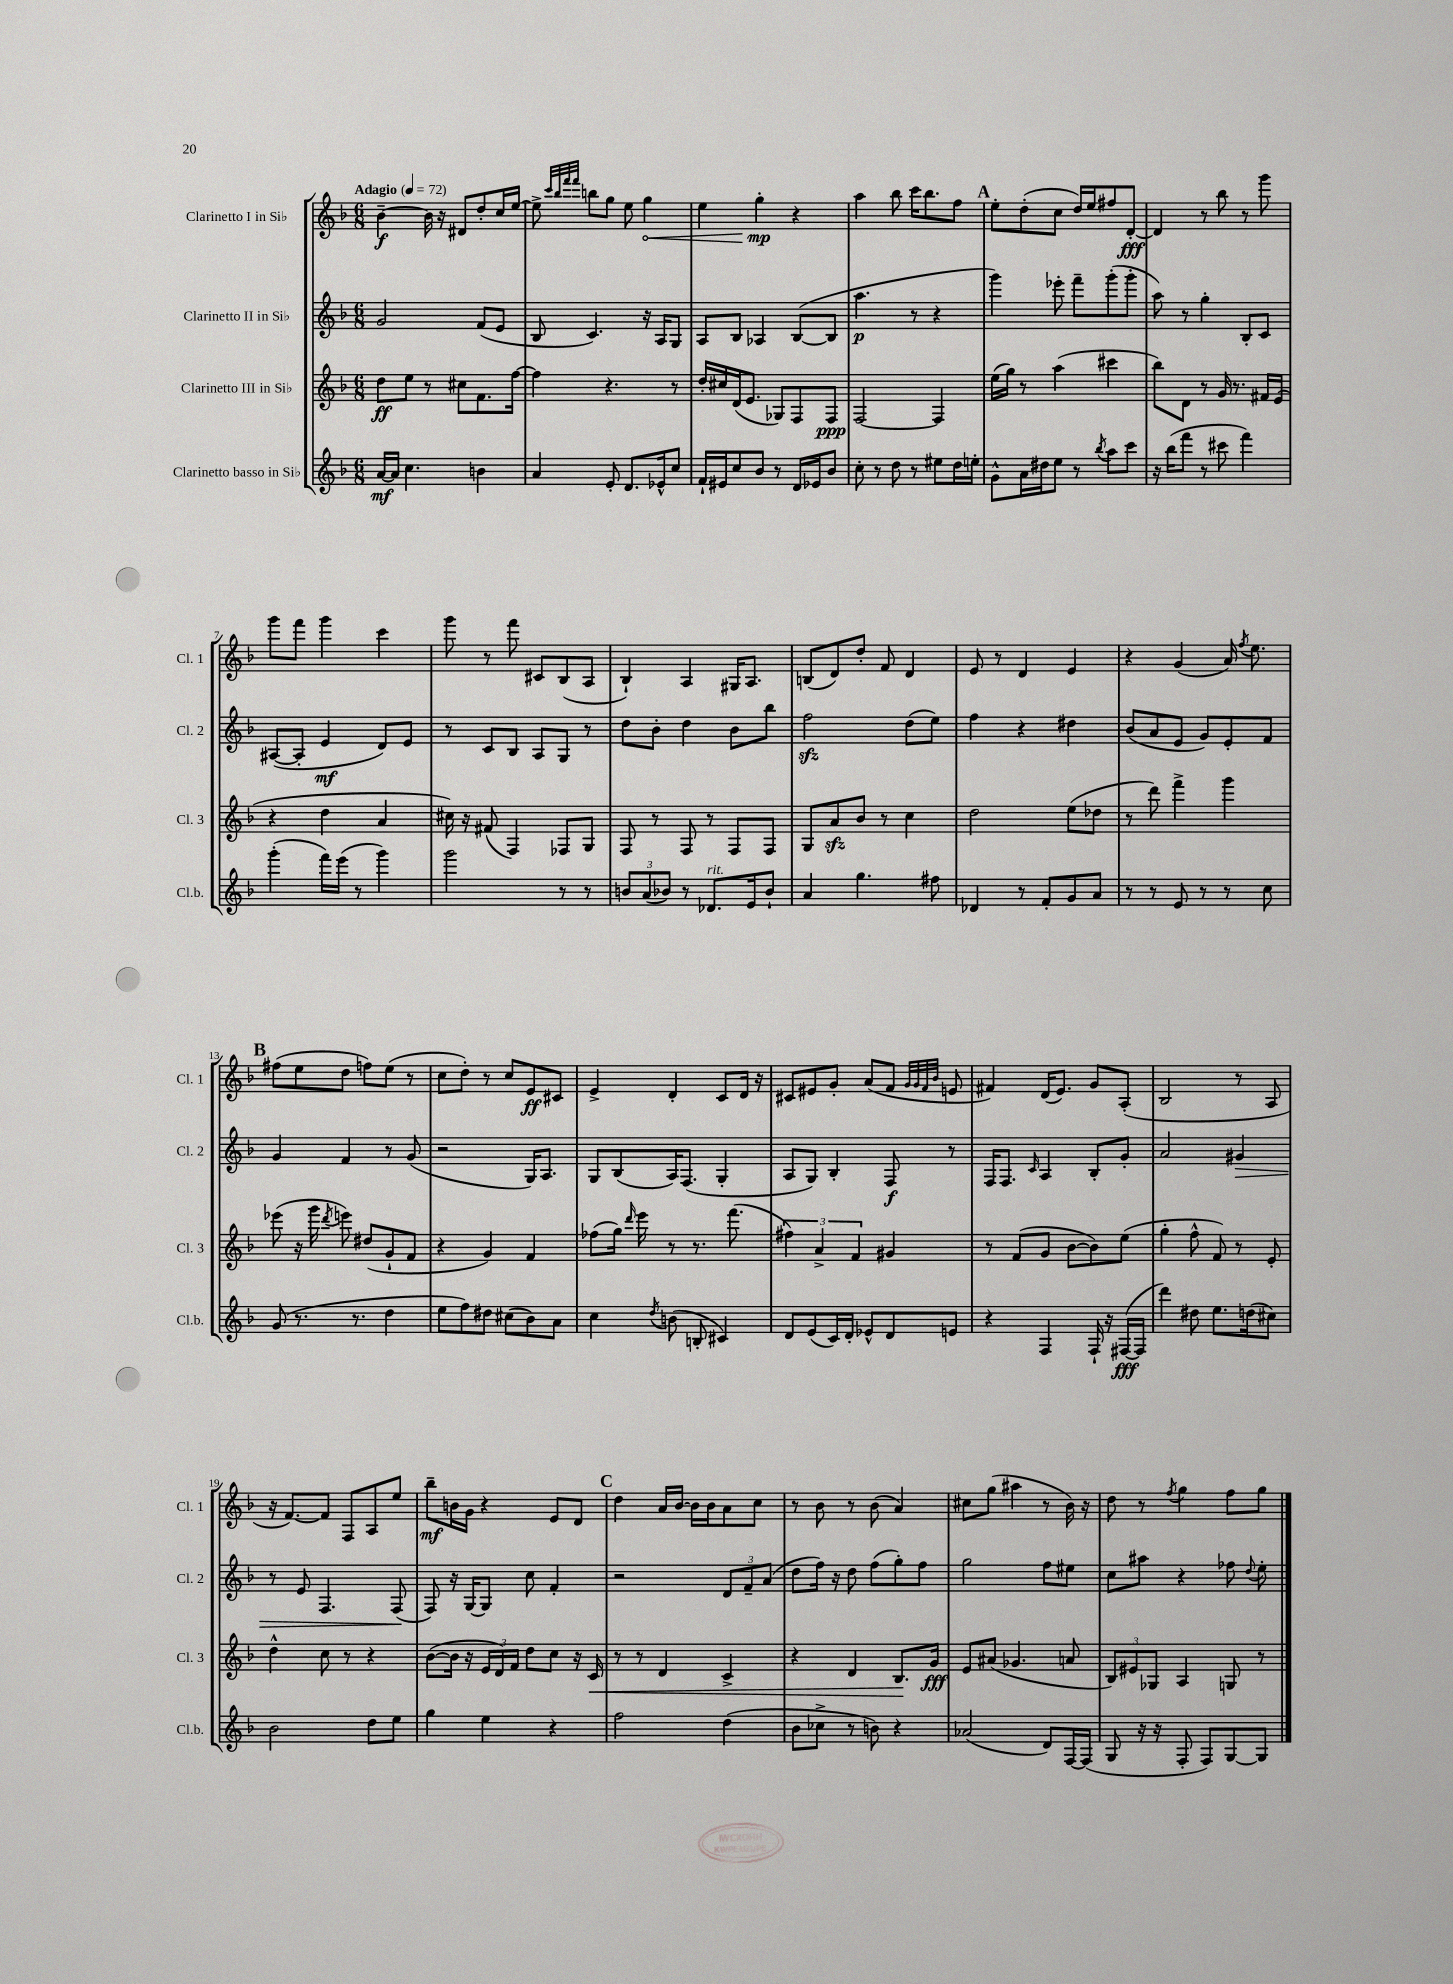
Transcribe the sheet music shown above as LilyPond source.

<<
\new StaffGroup <<
\new Staff = "s0" \with { instrumentName = "Clarinetto I in Sib" shortInstrumentName = "Cl. 1" } {
    \clef treble \key f \major \numericTimeSignature \time 6/8 \tempo "Adagio" 4 = 72
    \autoBeamOff bes'4~--\f bes'16 r16 dis'8[ d''8-. c''16 e''16]~ |
    e''8-> \grace { c'''32[ bes''32 f'''32 f'''32] } b''8[ g''8] e''8 \once \override Hairpin.circled-tip = ##t g''4\< |
    e''4 g''4-.\mp\! r4 |
    a''4 bes''8 c'''16[ bes''8. f''8] |
    \mark \markup { \bold "A" } e''8[-. d''8-.( c''8] d''16[) e''16 fis''8 d'8]~-.\fff |
    d'4 r8 bes''8 r8 g'''8 |
    g'''8[ f'''8] g'''4 c'''4 |
    g'''8 r8 f'''8 cis'8[ bes8( a8] |
    bes4-!) a4 gis16[ a8.] |
    b8[( d'8) d''8]-. f'8 d'4 |
    e'8 r8 d'4 e'4 |
    r4 g'4( a'16) \acciaccatura { f''8 } e''8. |
    \mark \markup { \bold "B" } fis''8[( e''8 d''8] f''8[) e''8]( r8 |
    c''8[ d''8]-.) r8 c''8[ e'8\ff cis'8] |
    e'4-> d'4-. c'8[ d'16] r16 |
    cis'8[ eis'8 g'8]-. a'8[( f'8] \grace { g'32[ g'32 f'32 bes'32] } e'8 |
    fis'4) d'16[( e'8.]) g'8[ a8]-.( |
    bes2 r8 a8 |
    r16 f'8.[~) f'8] f8[ a8 e''8] |
    bes''8[--\mf b'16 g'16] r4 e'8[ d'8] |
    \mark \markup { \bold "C" } d''4 a'16[ bes'16]~ bes'16[ bes'16 a'8 c''8] |
    r8 bes'8 r8 bes'8( a'4) |
    cis''8[ g''8]( ais''4 r8 bes'16) r16 |
    d''8 r8 \acciaccatura { f''8 } g''4 f''8[ g''8] \bar "|." |
}
\new Staff = "s1" \with { instrumentName = "Clarinetto II in Sib" shortInstrumentName = "Cl. 2" } {
    \clef treble \key f \major \numericTimeSignature \time 6/8
    \autoBeamOff g'2 f'8[( e'8] |
    bes8 c'4.) r16 a16[ g8] |
    a8[ bes8] aes4 bes8[~( bes8] |
    a''4.\p r8 r4 |
    \mark \markup { \bold "A" } g'''4) ees'''8-. f'''8[-- g'''8-.( g'''8]-. |
    a''8) r8 g''4-. bes8[-. c'8] |
    ais8[~( ais8]-. e'4\mf d'8[) e'8] |
    r8 c'8[ bes8] a8[ g8] r8 |
    d''8[ bes'8]-. d''4 bes'8[ bes''8] |
    f''2\sfz d''8[( e''8]) |
    f''4 r4 dis''4 |
    bes'8[( a'8 e'8] g'8[) e'8-. f'8] |
    \mark \markup { \bold "B" } g'4 f'4 r8 g'8( |
    r2 g16[) a8.] |
    g8[ bes8( a16) f8.]( g4-. |
    a8[ g8]) bes4-. f8\f r8 |
    f16[ f8.] \grace { c'16 } a4 bes8[-. g'8]-. |
    a'2 gis'4\> |
    r8 e'8 f4. f8\!( |
    f8) r16 g16[~ g8] c''8 f'4-. |
    \mark \markup { \bold "C" } r2 \tuplet 3/2 { d'8[ f'8-- a'8]( } |
    d''8[ f''16]) r16 d''8 f''8[( g''8-.) f''8] |
    g''2 f''8[ eis''8] |
    c''8[ ais''8] r4 fes''8 \appoggiatura { d''8 } e''8-. \bar "|." |
}
\new Staff = "s2" \with { instrumentName = "Clarinetto III in Sib" shortInstrumentName = "Cl. 3" } {
    \clef treble \key f \major \numericTimeSignature \time 6/8
    \autoBeamOff d''8[\ff e''8] r8 cis''8[ f'8. f''16]~ |
    f''4 r4. r8 |
    d''16[-. cis''16 d'16( e'8.] ges8[) f8 f8]\ppp |
    f2~ f4 |
    \mark \markup { \bold "A" } e''16[( g''16]) r8 a''4( cis'''4 |
    bes''8[) d'8] r8 g'16 r8. fis'16[ e'16]( |
    r4 d''4 a'4 |
    cis''16) r16 fis'8( f4) fes8[ g8] |
    f8 r8 f8 r8 f8[ f8] |
    g8[ a'8\sfz bes'8] r8 c''4 |
    d''2 e''8[( des''8] |
    r8 d'''8) f'''4-> g'''4 |
    \mark \markup { \bold "B" } ees'''8( r16 g'''16 \acciaccatura { d'''8 } e'''8) dis''8[( g'8-! f'8] |
    r4 g'4) f'4 |
    fes''8[( g''16]) \grace { d'''16 } e'''16 r8 r8. f'''8.( |
    \tuplet 3/2 { fis''4) a'4-> f'4 } gis'4 |
    r8 f'8[( g'8] bes'8[~ bes'8) e''8]( |
    g''4-. f''8-^ f'8) r8 e'8-. |
    d''4-^ c''8 r8 r4 |
    bes'8[~( bes'16] r16 \tuplet 3/2 { e'16[ d'16) f'16] } d''8[ c''8] r16 c'16\< |
    \mark \markup { \bold "C" } r8 r8 d'4 c'4-> |
    r4 d'4 bes8.[\! g'16]\fff |
    e'8[ ais'8]( ges'4. a'8 |
    \tuplet 3/2 { bes8[) eis'8 ges8] } a4 g8 r8 \bar "|." |
}
\new Staff = "s3" \with { instrumentName = "Clarinetto basso in Sib" shortInstrumentName = "Cl.b." } {
    \clef treble \key f \major \numericTimeSignature \time 6/8
    \autoBeamOff a'16[~\mf a'16] c''4. b'4 |
    a'4 e'8-. d'8.[ ees'16-^ c''8] |
    f'16[-! eis'16 c''8 bes'8] r8 d'16[ ees'16 bes'8] |
    c''8-. r8 d''8 r8 eis''8[ d''16 e''16]-. |
    \mark \markup { \bold "A" } g'8[-^ a'16 dis''16 e''8] r8 \acciaccatura { bes''8 } a''8[ c'''8] |
    r16 bes''16[( f'''8] r8 cis'''8 f'''4) |
    g'''4-.( f'''16[) e'''16]( r8 g'''4) |
    g'''2 r8 r8 |
    \tuplet 3/2 { b'8[ a'8( bes'8]) } r8 des'8.[^\markup { \italic "rit." } e'16 bes'8]-! |
    a'4 g''4. fis''8 |
    des'4 r8 f'8[-. g'8 a'8] |
    r8 r8 e'8 r8 r8 c''8 |
    \mark \markup { \bold "B" } g'8( r8. r8. d''4 |
    e''8[ f''8) dis''8] cis''8[( bes'8) a'8] |
    c''4 \acciaccatura { d''8 } b'8( b8-. cis'4) |
    d'8[ e'8( c'16) d'16]-. ees'8[-^ d'8 e'8] |
    r4 f4 f16-! r16 fis16[~\fff( fis16] |
    d'''4) dis''8 e''8.[ d''16( cis''8]) |
    bes'2 d''8[ e''8] |
    g''4 e''4 r4 |
    \mark \markup { \bold "C" } f''2 d''4( |
    bes'8[ ces''8]-> r8 b'8) r4 |
    aes'2( d'8[) f16~ f16]( |
    g8 r16 r16 f8-. f8[) g8~ g8] \bar "|." |
}
>>
>>
